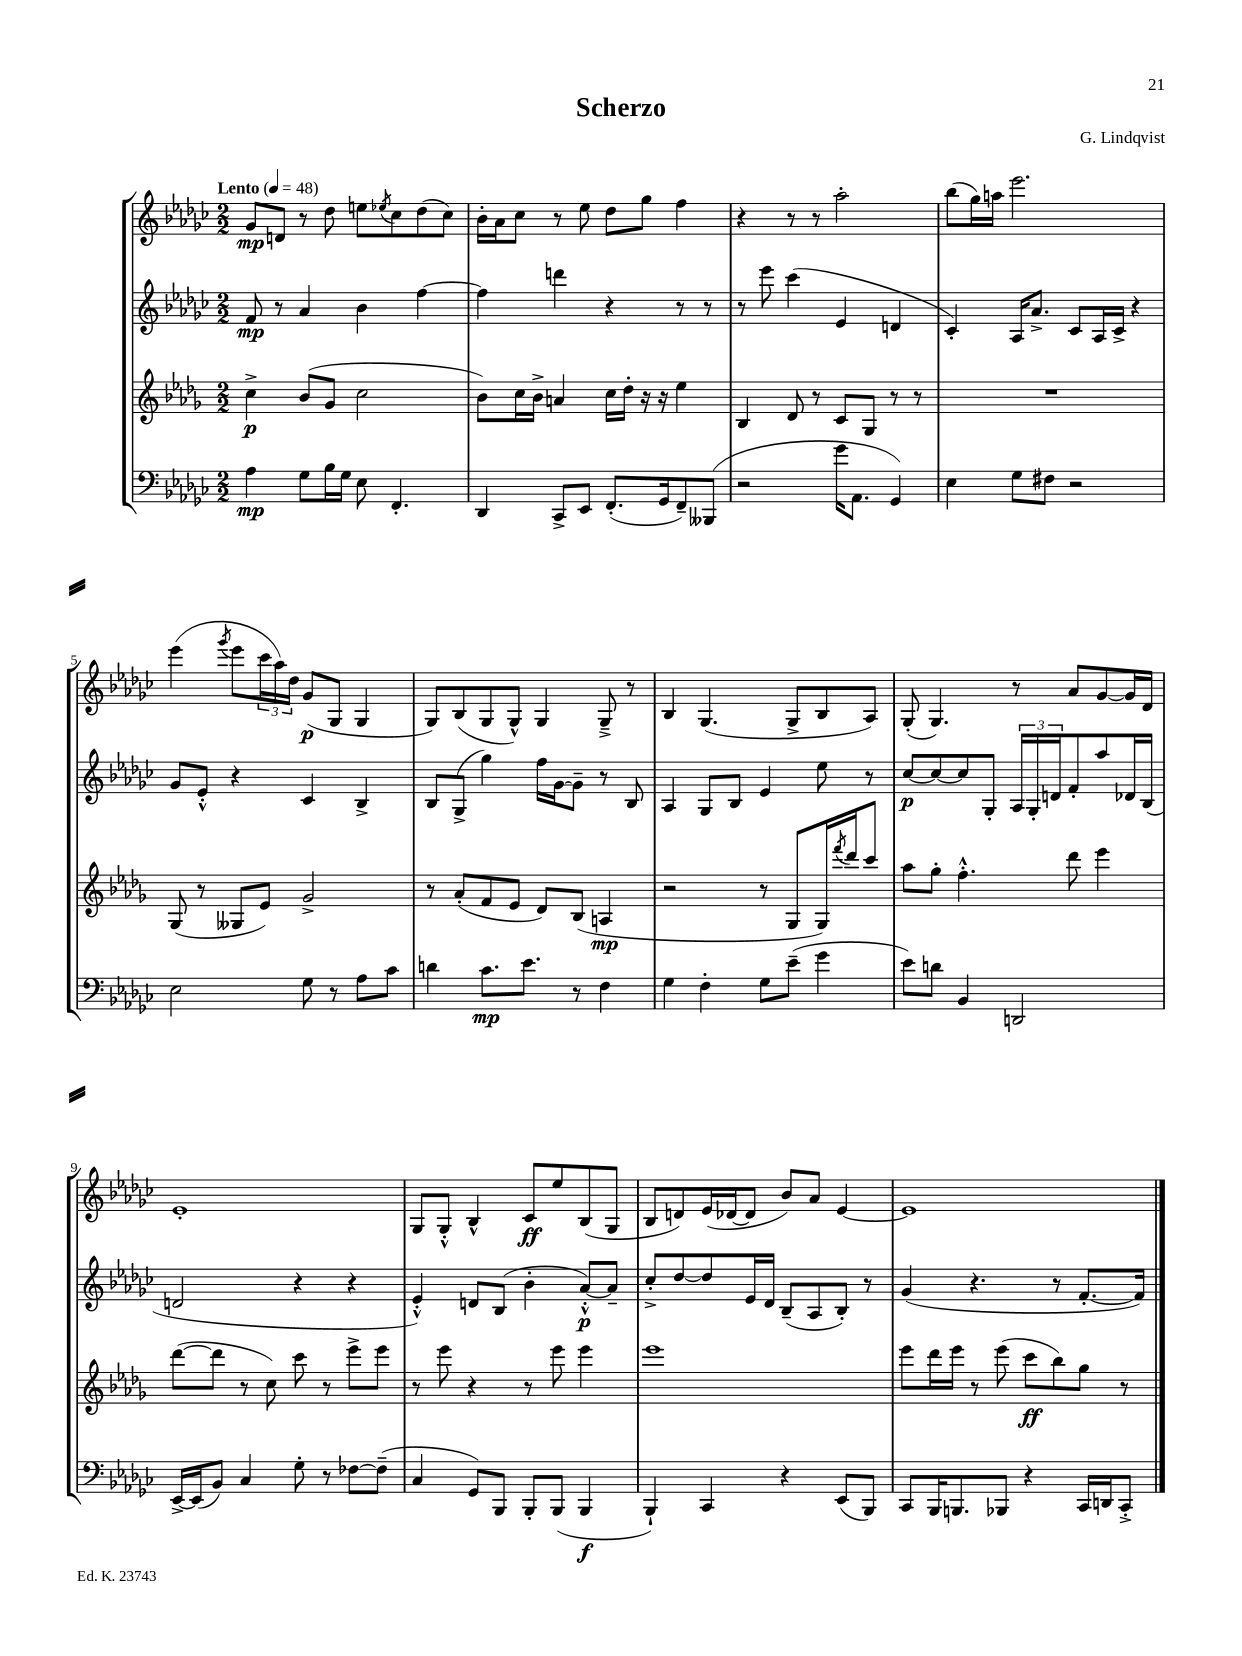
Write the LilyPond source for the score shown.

\header { title = "Scherzo" composer = "G. Lindqvist" }
<<
\new StaffGroup <<
\new Staff = "s0" {
    \clef treble \key ges \major \numericTimeSignature \time 2/2 \tempo "Lento" 4 = 48
    ges'8\mp d'8 r8 des''8 e''8 \acciaccatura { ees''8 } ces''8 des''8( ces''8) |
    bes'16-. aes'16 ces''8 r8 ees''8 des''8 ges''8 f''4 |
    r4 r8 r8 aes''2-. |
    bes''8( ges''16) a''16 ees'''2. |
    ees'''4( \acciaccatura { ges'''8 } ees'''8 \tuplet 3/2 { ces'''16 aes''16) des''16 } ges'8\p( ges8 ges4 |
    ges8) bes8( ges8 ges8-^) ges4 ges8---> r8 |
    bes4 ges4.( ges8-> bes8 aes8) |
    ges8-.( ges4.) r8 aes'8 ges'8~ ges'16 des'16 |
    ees'1-. |
    ges8 ges8-.-^ bes4-^ ces'8\ff ees''8 bes8( ges8 |
    bes8 d'8) ees'16( des'16~ des'8 bes'8) aes'8 ees'4~ |
    ees'1 \bar "|." |
}
\new Staff = "s1" {
    \clef treble \key ges \major \numericTimeSignature \time 2/2
    f'8\mp r8 aes'4 bes'4 f''4~ |
    f''4 d'''4 r4 r8 r8 |
    r8 ees'''8 ces'''4( ees'4 d'4 |
    ces'4-.) aes16 aes'8.-> ces'8 aes16 ces'16-> r4 |
    ges'8 ees'8-.-^ r4 ces'4 bes4-> |
    bes8 ges8->( ges''4) f''16 ges'16~ ges'8-- r8 bes8 |
    aes4 ges8 bes8 ees'4 ees''8 r8 |
    ces''8~\p ces''8~ ces''8 ges8-. \tuplet 3/2 { aes16 ges16-. d'16 } f'8-. aes''8 des'16 bes16( |
    d'2 r4 r4 |
    ees'4-.-^) d'8 bes8( bes'4-. aes'8~-.-^\p) aes'8-- |
    ces''8-.-> des''8~ des''8 ees'16 des'16 bes8--( aes8 bes8-.) r8 |
    ges'4( r4. r8 f'8.~-. f'16) \bar "|." |
}
\new Staff = "s2" {
    \clef treble \key des \major \numericTimeSignature \time 2/2
    c''4->\p bes'8( ges'8 c''2 |
    bes'8) c''16 bes'16-> a'4 c''16 des''16-. r16 r16 ees''4 |
    bes4 des'8 r8 c'8 ges8 r8 r8 |
    R1 |
    ges8( r8 geses8 ees'8) ges'2-> |
    r8 aes'8-.( f'8 ees'8 des'8) bes8( a4\mp |
    r2 r8 ges8 ges16) \acciaccatura { f'''8 } des'''16 c'''8 |
    aes''8 ges''8-. f''4.-.-^ des'''8 ees'''4 |
    des'''8~( des'''8 r8 c''8) c'''8 r8 ees'''8-> ees'''8 |
    r8 ees'''8 r4 r8 ees'''8 ees'''4 |
    ees'''1 |
    ees'''8 des'''16 ees'''16 r8 ees'''8( c'''8\ff bes''8) ges''8 r8 \bar "|." |
}
\new Staff = "s3" {
    \clef bass \key ges \major \numericTimeSignature \time 2/2
    aes4\mp ges8 bes16 ges16 ees8 f,4.-. |
    des,4 ces,8-> ees,8 f,8.-.( ges,16 f,8--) beses,,8( |
    r2 ges'16 aes,8. ges,4) |
    ees4 ges8 fis8 r2 |
    ees2 ges8 r8 aes8 ces'8 |
    d'4 ces'8.\mp ees'8. r8 f4 |
    ges4 f4-. ges8 ees'8--( ges'4 |
    ees'8) d'8 bes,4 d,2 |
    ees,16~-> ees,16( bes,8) ces4 ges8-. r8 fes8~ fes8--( |
    ces4 ges,8) bes,,8 bes,,8-. bes,,8( bes,,4\f |
    bes,,4-!) ces,4 r4 ees,8( bes,,8) |
    ces,8 bes,,16 b,,8. bes,,8 r4 ces,16 d,16 ces,8-.-> \bar "|." |
}
>>
>>
